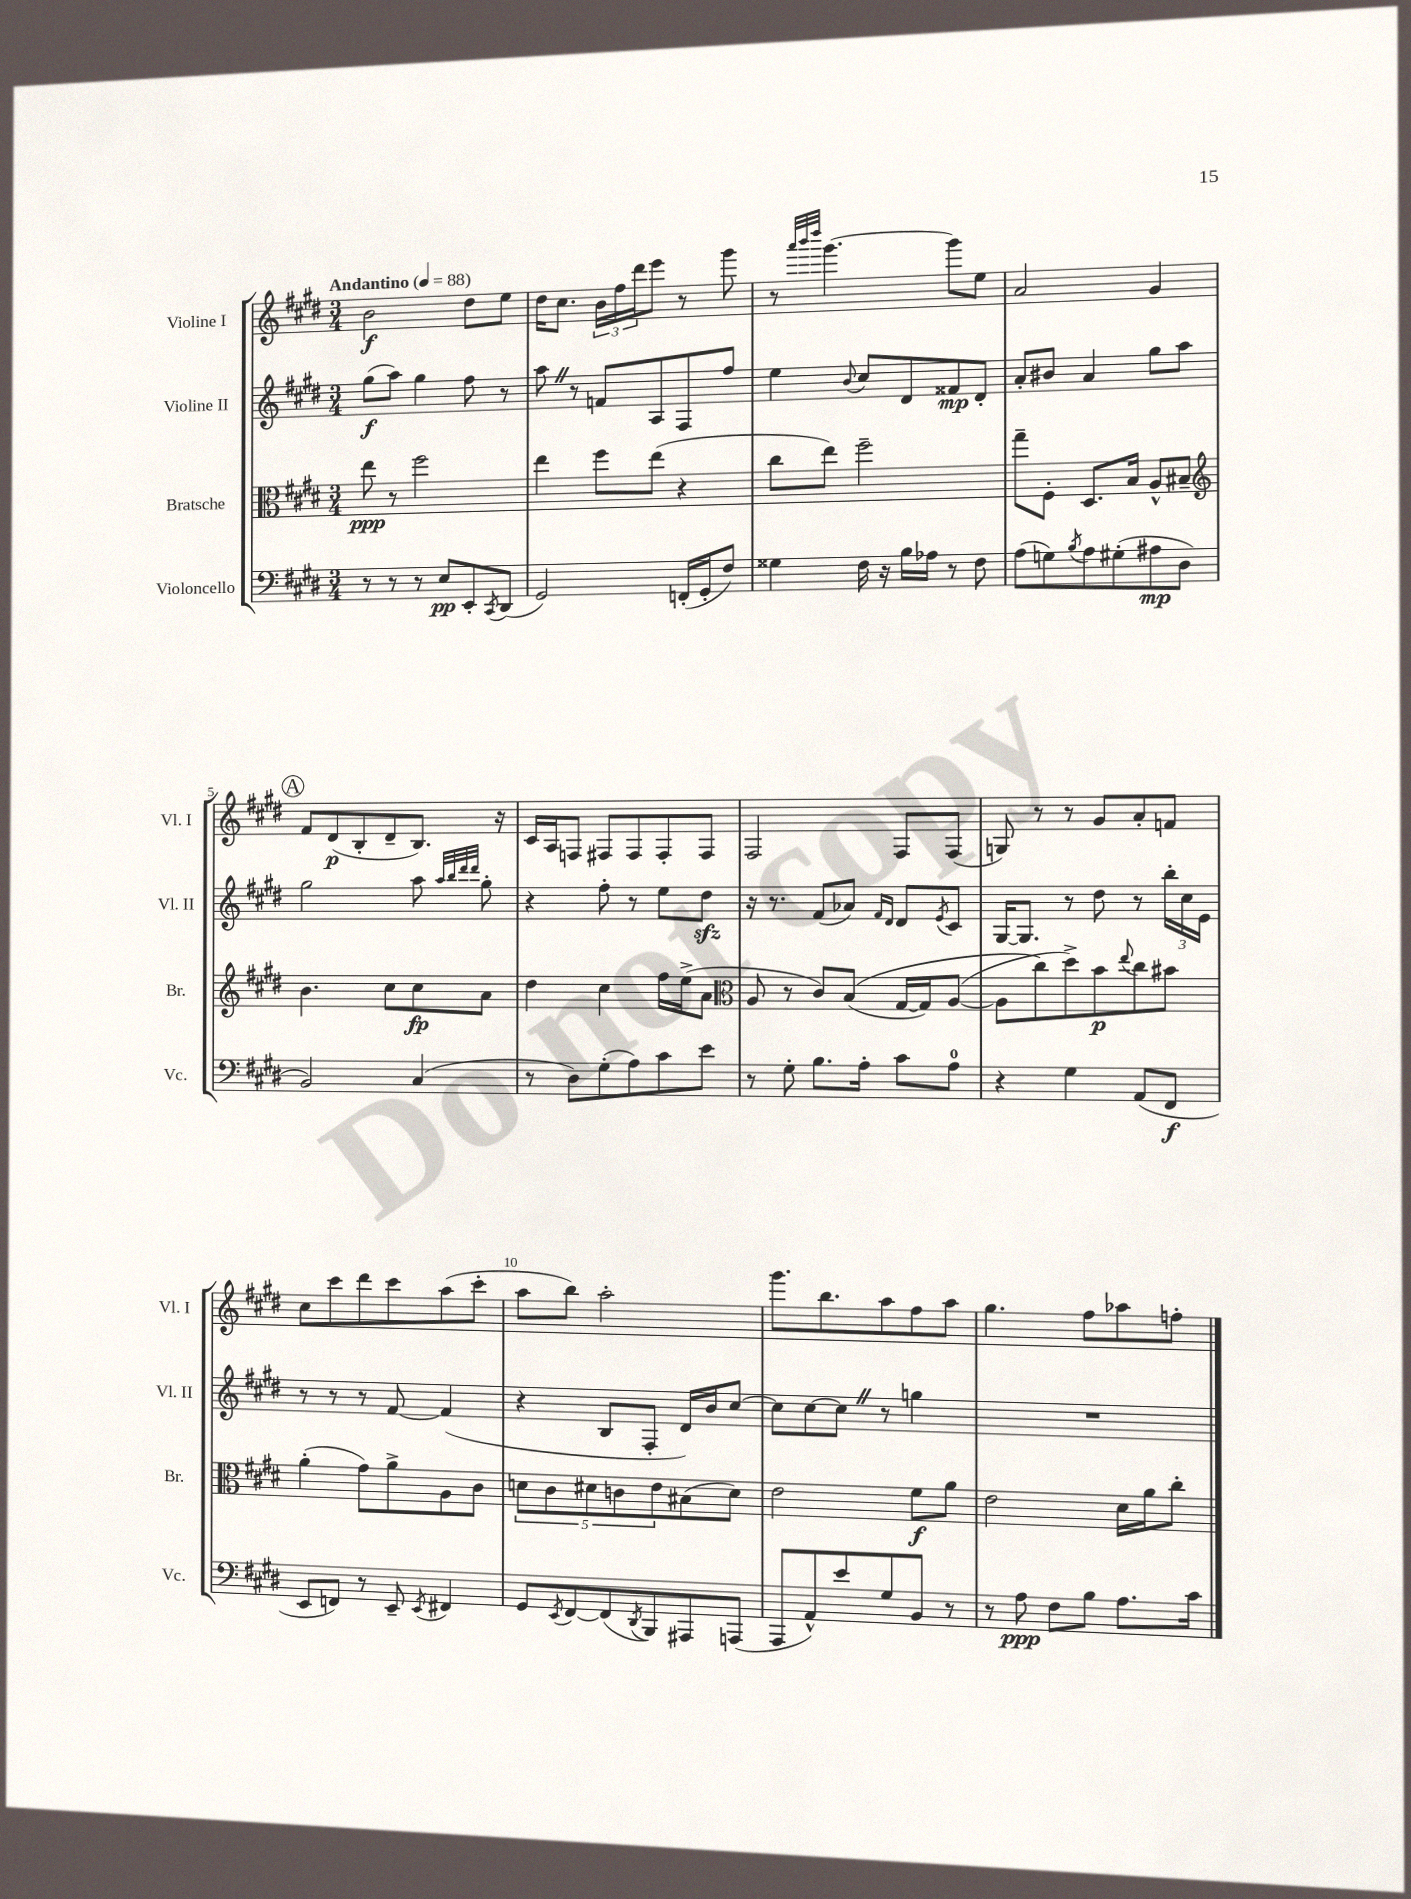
<<
\new StaffGroup <<
\new Staff = "s0" \with { instrumentName = "Violine I" shortInstrumentName = "Vl. I" } {
    \clef treble \key e \major \numericTimeSignature \time 3/4 \tempo "Andantino" 4 = 88
    b'2\f dis''8 e''8 |
    dis''16 cis''8. \tuplet 3/2 { b'16 fis''16 dis'''16 } e'''8 r8 gis'''8 |
    r8 \grace { a'''32 b'''32 dis''''32 } gis'''4.~ gis'''8 e''8 |
    a'2 gis'4 |
    \mark \markup { \circle "A" } fis'8 dis'8\p( b8-. dis'8-- b8.) r16 |
    cis'16 a16 f8 fis8 fis8 fis8-. fis8 |
    fis2 fis8 fis8( |
    g8) r8 r8 gis'8 a'8-. f'8 |
    cis''8 cis'''8 dis'''8 cis'''8 a''8( cis'''8-. |
    a''8 b''8) a''2-. |
    gis'''8. b''8. a''8 fis''8 a''8 |
    gis''4. fis''8 aes''8 f''8-. \bar "|." |
}
\new Staff = "s1" \with { instrumentName = "Violine II" shortInstrumentName = "Vl. II" } {
    \clef treble \key e \major \numericTimeSignature \time 3/4
    gis''8\f( a''8) gis''4 fis''8 r8 |
    a''8 \once \override BreathingSign.text = \markup { \musicglyph "scripts.caesura.straight" } \breathe r8 f'8 a8 fis8 fis''8 |
    e''4 \appoggiatura { b'8 } cis''8 dis'8 fisis'8\mp dis'8-. |
    a'8-. bis'8 a'4 gis''8 a''8 |
    \mark \markup { \circle "A" } gis''2 a''8 \grace { a''32 b''32 dis'''32 dis'''32 } gis''8-. |
    r4 fis''8-. r8 e''8 dis''8\sfz |
    r16 r8. fis'8( aes'8) \grace { fis'16 dis'16 } dis'8 \acciaccatura { e'8 } cis'8 |
    gis16~ gis8. r8 dis''8 r8 \tuplet 3/2 { b''16-. cis''16 e'16 } |
    r8 r8 r8 fis'8~ fis'4( |
    r4 b8 fis8-. dis'16) b'16 cis''8~ |
    cis''8 cis''8~ cis''8 \once \override BreathingSign.text = \markup { \musicglyph "scripts.caesura.straight" } \breathe r8 g''4 |
    R2. \bar "|." |
}
\new Staff = "s2" \with { instrumentName = "Bratsche" shortInstrumentName = "Br." } {
    \clef alto \key e \major \numericTimeSignature \time 3/4
    e''8\ppp r8 fis''2 |
    e''4 fis''8 e''8( r4 |
    cis''8 e''8) fis''2-- |
    gis''8-- fis8-. dis8. b16 a8-^ bis8-- |
    \mark \markup { \circle "A" } \clef treble b'4. cis''8 cis''8\fp a'8 |
    dis''4 cis''4 fis''16 e''16->( a'8 |
    \clef alto a8 r8 cis'8) b8(\( gis16~ gis16) a8~( |
    a8 cis''8\) dis''8->) b'8\p \appoggiatura { e''8 } cis''8 bis'8 |
    a'4-.( gis'8) a'8-> a8 cis'8 |
    \tuplet 5/4 { d'8 cis'8 dis'8 c'8 e'8 } bis8( dis'8) |
    e'2 fis'8\f a'8 |
    e'2 dis'16 a'16 cis''8-. \bar "|." |
}
\new Staff = "s3" \with { instrumentName = "Violoncello" shortInstrumentName = "Vc." } {
    \clef bass \key e \major \numericTimeSignature \time 3/4
    r8 r8 r8 e8\pp e,8-. \acciaccatura { cis,8 } dis,8( |
    gis,2) f,16-.( gis,16-. fis8) |
    gisis4 fis16 r16 b16 aes16 r8 fis8 |
    a8( g8) \acciaccatura { b8 } a8 gis8-.( ais8\mp dis8 |
    \mark \markup { \circle "A" } b,2) cis4( |
    r8 dis8) gis8-.( a8) cis'8 e'8 |
    r8 gis8-. b8. a16-. cis'8 a8-0 |
    r4 gis4 a,8( fis,8\f |
    e,8 f,8) r8 e,8-- \acciaccatura { e,8 } fis,4 |
    gis,8 \acciaccatura { e,8 } fis,8~ fis,8( \acciaccatura { dis,8 } b,,8) ais,,8 a,,8( |
    a,,8 a,8-^) e'8 gis8 b,8 r8 |
    r8 a8\ppp fis8 b8 a8. cis'16 \bar "|." |
}
>>
>>
\layout { \context { \Score \override BarNumber.break-visibility = ##(#f #t #t) barNumberVisibility = #(every-nth-bar-number-visible 5) } }
